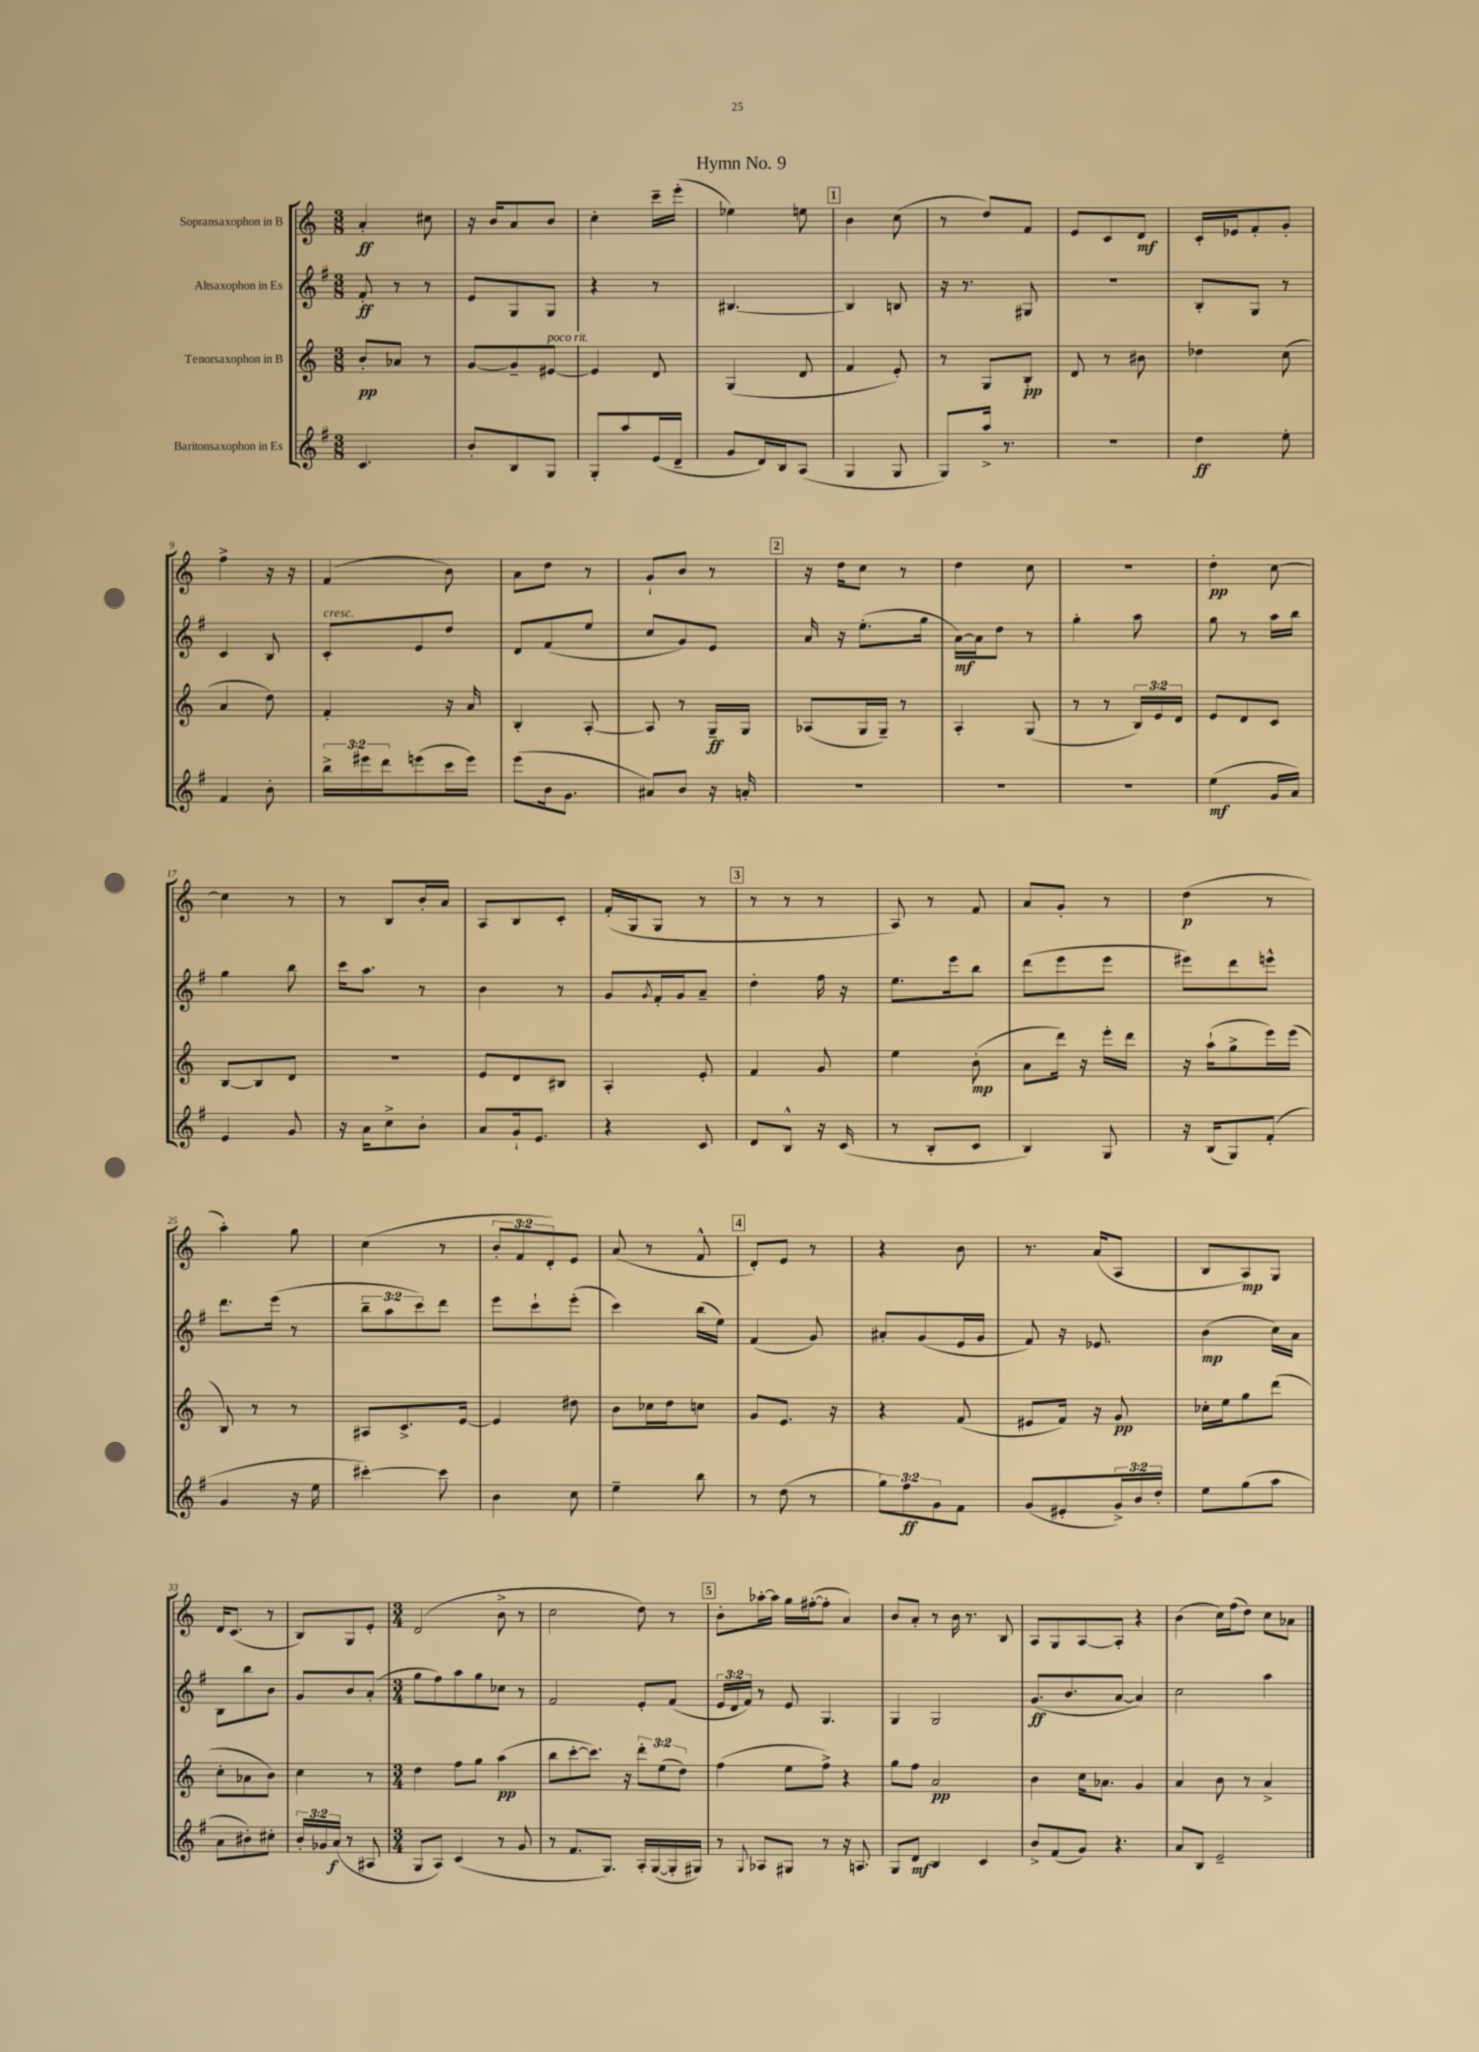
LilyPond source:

\header { title = "Hymn No. 9" }
<<
\new StaffGroup <<
\new Staff = "s0" \with { instrumentName = "Sopransaxophon in B" } {
    \clef treble \key c \major \numericTimeSignature \time 3/8 \override Staff.TupletNumber.text = #tuplet-number::calc-fraction-text
    a'4-.\ff cis''8 |
    r16 b'16 a'8 b'8 |
    c''4-. c'''16-- e'''16-.( |
    ees''4) e''8 |
    \mark \markup { \box "1" } b'4 c''8( |
    r8 d''8) f'8 |
    e'8 c'8 d'8\mf |
    c'16-. ees'16 f'8-. g'8-. |
    f''4-> r16 r16 |
    f'4( b'8) |
    a'8 d''8 r8 |
    g'8-! b'8 r8 |
    \mark \markup { \box "2" } r16 d''16 c''8 r8 |
    d''4 c''8 |
    R4. |
    d''4-.\pp c''8~ |
    c''4 r8 |
    r8 b8 b'16-. a'16 |
    a8 b8 c'8-. |
    f'16-.( g16 g8 r8 |
    \mark \markup { \box "3" } r8 r8 r8 |
    a8) r8 f'8 |
    a'8 g'8-. r8 |
    d''4\p( r8 |
    a''4-.) g''8 |
    c''4( r8 |
    \tuplet 3/2 { b'8-. f'8 d'8-.) } e'8 |
    a'8( r8 f'8-^ |
    \mark \markup { \box "4" } d'8-.) e'8 r8 |
    r4 b'8 |
    r8. a'16( a8 |
    b8 a8\mp) g8 |
    d'16 c'8.( r8 |
    b8) g8 e'8-. |
    \numericTimeSignature \time 3/4 d'2( b'8-> r8 |
    c''2 d''8) r8 |
    \mark \markup { \box "5" } b'8-. aes''16~-. aes''16 g''16 fis''16~-.( fis''8-. a'4) |
    b'8 a'8-. r8 b'16 r8. b8 |
    a8 g8 a8~ a8-. r4 |
    b'4( c''16) f''16( d''8) c''8 aes'8 \bar "|." |
}
\new Staff = "s1" \with { instrumentName = "Altsaxophon in Es" } {
    \clef treble \key g \major \numericTimeSignature \time 3/8 \override Staff.TupletNumber.text = #tuplet-number::calc-fraction-text
    fis'8-.\ff r8 r8 |
    e'8 g8 g8 |
    r4 r8 |
    bis4.~ |
    \mark \markup { \box "1" } bis4 b8 |
    r16 r8. gis8 |
    r4. |
    b8-. g8 r8 |
    c'4 b8 |
    c'8-.^\markup { \italic "cresc." } e'8 d''8 |
    d'8 fis'8( e''8 |
    c''8 g'8) e'8 |
    \mark \markup { \box "2" } a'16 r16 e''8.-.( g''16 |
    a'16~\mf) a'16 d''8 r8 |
    g''4-. a''8 |
    g''8 r8 a''16 b''16 |
    g''4 b''8 |
    c'''16 a''8. r8 |
    b'4 r8 |
    g'8 \acciaccatura { g'8 } fis'16-. g'16 a'8-- |
    \mark \markup { \box "3" } d''4-. fis''16 r16 |
    e''8. e'''16 b''8 |
    d'''8( e'''8 e'''8 |
    eis'''8) d'''8 e'''8-^ |
    d'''8. e'''16( r8 |
    \tuplet 3/2 { b''8-- a''8 c'''8) } d'''8 |
    e'''8 c'''8-! e'''8-.( |
    c'''4) b''16( e''16) |
    \mark \markup { \box "4" } fis'4( g'8) |
    ais'8-. g'8( e'16 g'16 |
    fis'8) r16 ees'8. |
    b'4\mp( c''16) a'16 |
    b8 b''8 b'8 |
    g'8 b'8 a'8-.( |
    \numericTimeSignature \time 3/4 g''8 fis''8) a''8 g''8 ces''8 r8 |
    fis'2 e'8-. fis'8( |
    \mark \markup { \box "5" } \tuplet 3/2 { e'16 d'16 fis'16) } r8 e'8 g4. |
    g4 g2 |
    g'8.\ff( b'8. a'8~ a'4) |
    c''2 a''4 \bar "|." |
}
\new Staff = "s2" \with { instrumentName = "Tenorsaxophon in B" } {
    \clef treble \key c \major \numericTimeSignature \time 3/8 \override Staff.TupletNumber.text = #tuplet-number::calc-fraction-text
    b'8-.\pp aes'8 r8 |
    g'8~ g'8-- eis'8~^\markup { \italic "poco rit." } |
    eis'4 d'8 |
    g4( d'8 |
    \mark \markup { \box "1" } f'4 e'8-.) |
    r8 g8 b8-.\pp |
    d'8 r8 bis'8 |
    des''4 c''8( |
    a'4 d''8) |
    f'4-. r16 a'16 |
    b4-. a8~-. |
    a8 r8 g16--\ff g16 |
    \mark \markup { \box "2" } aes8( g16 g16--) r8 |
    a4-. g8( |
    r8 r8 \tuplet 3/2 { b16) e'16 d'16 } |
    e'8 d'8 c'8 |
    b8~ b8 d'8 |
    R4. |
    e'8 d'8 bis8 |
    a4-. e'8-. |
    \mark \markup { \box "3" } f'4 g'8 |
    e''4 b'8-.\mp( |
    a'8 d'''16) r16 e'''16-. d'''16 |
    r16 a''16-!( g''8-> e'''16) e'''16( |
    b8) r8 r8 |
    ais8 c'8.-> e'16~ |
    e'4 dis''8 |
    b'8 ces''16 d''16 c''8 |
    \mark \markup { \box "4" } g'8 e'8. r16 |
    r4 f'8( |
    eis'8 f'16) r16 g'8\pp |
    ces''16-. e''16 g''8 d'''8( |
    c''8-. aes'8 b'8) |
    c''4 r8 |
    \numericTimeSignature \time 3/4 d''4 f''8 g''8 a''4\pp( |
    b''8 c'''8~-. c'''8.) r16 \tuplet 3/2 { d'''8-. e''8( d''8) } |
    \mark \markup { \box "5" } f''4( e''8 f''8->) r4 |
    g''8 f''8 a'2\pp |
    b'4 c''16 aes'8. g'4 |
    a'4 b'8 r8 a'4-> \bar "|." |
}
\new Staff = "s3" \with { instrumentName = "Baritonsaxophon in Es" } {
    \clef treble \key g \major \numericTimeSignature \time 3/8 \override Staff.TupletNumber.text = #tuplet-number::calc-fraction-text
    c'4. |
    b'8-. b8 g8 |
    g8-. a''8 e'16( d'16-- |
    g'8 d'16) b16 a8( |
    \mark \markup { \box "1" } g4 g8 |
    g8) a''16-> r8. |
    R4. |
    d''4\ff e''8-. |
    fis'4 b'8-. |
    \tuplet 3/2 { b''16-> eis'''16 d'''16 } e'''8( c'''16 e'''16) |
    e'''8( b'16 g'8. |
    ais'8) b'8 r16 a'16-. |
    \mark \markup { \box "2" } R4. |
    R4. |
    R4. |
    e''4\mf( g'16 a'16) |
    e'4 g'8 |
    r16 a'16 c''8-> b'8-. |
    a'8 g'16-! e'8. |
    r4 c'8 |
    \mark \markup { \box "3" } d'8 b8-^ r16 c'16( |
    r8 b8-. c'8 |
    b4) g8 |
    r16 b16( g8) fis'8-.( |
    g'4 r16 e''16 |
    cis'''4~-.) cis'''8 |
    b'4 c''8 |
    e''4-- b''8 |
    \mark \markup { \box "4" } r8 d''8( r8 |
    \tuplet 3/2 { g''8) fis''8\ff g'8 } fis'8 |
    g'8( eis'8-. \tuplet 3/2 { g'16->) b'16 d''16-. } |
    e''8 g''8( a''8 |
    a'8 bis'8-.) cis''8-. |
    \tuplet 3/2 { b'16-. ges'16 a'16\f( } r8 ais8 |
    \numericTimeSignature \time 3/4 g8 a8) c'4( r8 g'8 |
    r8 fis'8. g8.) a16-. g16~( g16-. gis16) |
    \mark \markup { \box "5" } r8 \appoggiatura { g8 } aes8 gis8 r8 r16 a8. |
    g8 d'8\mf b4 c'4 |
    b'8-> fis'8( g'8) r4. |
    a'8 b8 e'2-- \bar "|." |
}
>>
>>
